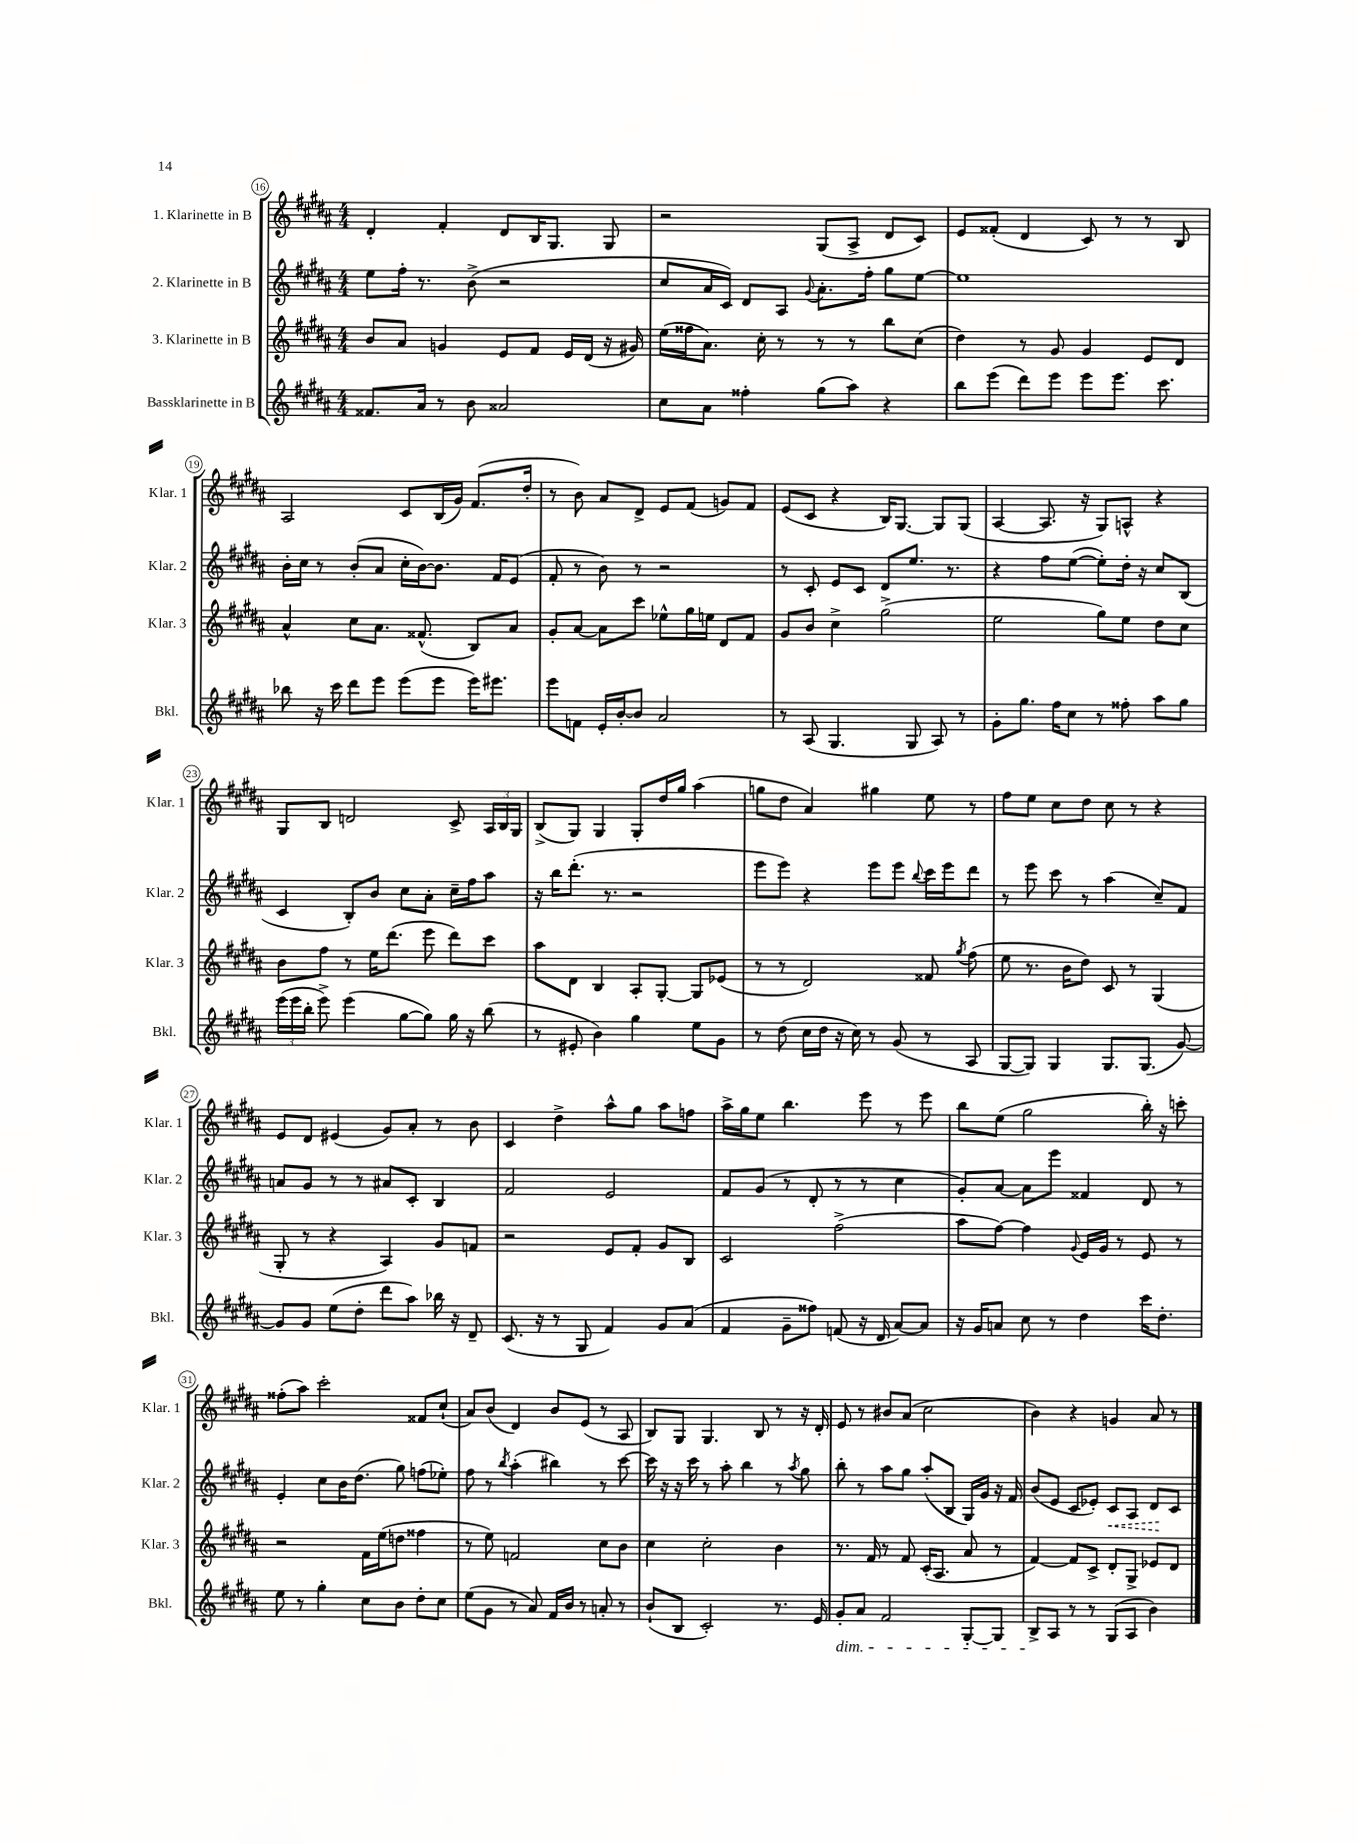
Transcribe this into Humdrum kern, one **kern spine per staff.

**kern	**kern	**kern	**kern
*staff4	*staff3	*staff2	*staff1
*clefG2	*clefG2	*clefG2	*clefG2
*k[f#c#g#d#a#]	*k[f#c#g#d#a#]	*k[f#c#g#d#a#]	*k[f#c#g#d#a#]
*M4/4	*M4/4	*M4/4	*M4/4
8.f##/L	8b/L	8ee\L	4d#'/
.	8a#/J	16ff#'\Jk	.
16a#/Jk	.	8.r	.
8r	4g/	.	4f#'/
8b\	.	(8b^\	.
2a##/	8e/L	2r	8d#/L
.	8f#/J	.	16B/K
.	.	.	8.G#/J
.	16e/LL	.	.
.	(16d#/JJ	.	.
.	16r	.	8G#/
.	16g#/)	.	.
=	=	=	=
8cc#\L	(16ee\LL	8cc#/L	2r
.	16ff##\J	.	.
8a#\J	8.a#\J)	16a#/L	.
.	.	16c#/JJ)	.
4ff##'\	.	8d#/L	.
.	16cc#'\	.	.
.	8r	8A#/J	.
.	.	8qqg#/	.
(8gg#\L	8r	8.a#'\L	(8G#/L
8aa#\J)	8r	.	8A#^/J
.	.	16ff#'\Jk	.
4r	8bb\L	8gg#\L	8d#/L
.	(8cc#\J	[8ee\J	8c#/J)
=	=	=	=
8bb\L	4dd#\)	1ee]	8e/L
(8eee\J	.	.	(8f##'/J
8ddd#\L)	8r	.	4d#/
8eee\J	8g#/	.	.
8eee\L	4g#/	.	8c#/)
8.eee\J	.	.	8r
.	8e/L	.	8r
8.ccc#\	.	.	.
.	8d#/J	.	8B/
=	=	=	=
8bb-\	4a#^^/	16b'\LL	2A#/
.	.	16cc#\JJ	.
16r	.	8r	.
16ccc#\	.	.	.
8ddd#\L	8cc#\L	(8b'/L	.
8eee\J	8.a#\J	8a#/J	.
(8eee\L	.	16cc#'\LL	8c#/L
.	(8.f##^^/	[16b\J)	.
8eee\J	.	8.b\]J	(16B/L
.	.	.	16g#/JJ)
16eee\LK)	8B/L)	.	(8.f#/L
8.eee#\J	.	16f#/LK	.
.	8a#/J	(8e/J	.
.	.	.	16dd#'/Jk
=	=	=	=
8eee\L	8g#'/L	8f#'/	8r
8f\J	[8a#/J	8r	8b\)
16e'/LL	8a#\]L	8b\)	8a#/L
[16b'/J	.	.	.
8b/]J	8ccc#\J	8r	8d#^/J
2a#/	8ee-^^\L	2r	8e/L
.	16gg#\L	.	(8f#/J
.	16ee\JJ	.	.
.	8d#/L	.	8g/L)
.	8f#/J	.	8f#/J
=	=	=	=
8r	8g#/L	8r	(8e/L
(8A#/	8b/J	8c#'/	8c#/J
4.G#/	4cc#^\	8e/L	4r
.	.	8c#/J	.
.	(2gg#^\	8d#/L	16B/LK)
.	.	.	[8.G#/J
8G#/	.	8.ee/J	.
8A#/)	.	.	8G#/]L
.	.	8.r	.
8r	.	.	(8G#/J
=	=	=	=
8g#'\L	2ee\	4r	[4A#/
8.gg#\J	.	.	.
.	.	8ff#\L	8.A#/]
16ff#\LK	.	.	.
8cc#\J	.	([8ee\J	.
.	.	.	16r
8r	8gg#\L)	8ee'\]L)	8G#/L)
8ff##'\	8ee\J	16dd#'\Jk	8A^^/J
.	.	16r	.
8aa#\L	8dd#\L	8cc#/L	4r
8gg#\J	8cc#\J	(8B/J	.
=	=	=	=
(24eee\LL	8b\L	4c#/	8G#/L
24eee\	.	.	.
24bb'\JJ	.	.	.
8eee^\)	8ff#\J	.	8B/J
(4eee\	8r	8B'/L)	2d/
.	16ee\LK	8b/J	.
.	(8.ddd#\J	.	.
[8gg#\L	.	8cc#\L	.
8gg#\]J)	8eee\	8a#'\J	.
16gg#\	8ddd#\L)	16cc#~\LL	8c#^/
16r	.	16ff#\J	.
(8bb\	8ccc#\J	8aa#\J	24A#/LL
.	.	.	24B/
.	.	.	24G#/JJ
=	=	=	=
8r	8aa#\L	16r	(8B^/L
.	.	16bb\LK	.
8e#'/	8d#\J	(8.ddd#'\J	8G#/J)
4b\)	4B/	.	4G#/
.	.	8.r	.
4gg#\	8A#'/L	2r	8G#'/L
.	[8G#'/J	.	16dd#/L
.	.	.	16gg#/JJ
8ee\L	8G#/]L	.	(4aa#\
8g#\J	(8e-/J	.	.
=	=	=	=
8r	8r	8eee\L	8gg\L
(8dd#\	8r	8eee\J)	8dd#\J
16cc#\LL	2d#/)	4r	4a#/)
16dd#\JJ	.	.	.
16r	.	.	.
16cc#\)	.	.	.
8r	.	8eee\L	4gg#\
(8g#/	.	8eee\J	.
.	.	8qqbb/	.
8r	8f##/	16ccc#\LL	8ee\
.	.	16eee\J	.
.	8qgg#/	.	.
8A#/	(8ff#\	8ddd#\J	8r
=	=	=	=
[8G#/L	8ee\	8r	8ff#\L
8G#/]J)	8.r	8eee\	8ee\J
4G#/	.	8ccc#\	8cc#\L
.	16b\LK	.	.
.	8dd#\J)	8r	8dd#\J
8.G#/L	8c#/	(4aa#\	8cc#\
.	8r	.	8r
(8.G#/J	.	.	.
.	(4G#/	8cc#~/L)	4r
[8g#/)	.	8f#/J	.
=	=	=	=
8g#/]L	8G#'/	8a/L	8e/L
8g#/J	8r	8g#/J	8d#/J
(8ee\L	4r	8r	(4e#/
8dd#'\J	.	8r	.
8ddd#\L	4A#/)	8a#/L	8g#/L)
8aa#\J)	.	8c#'/J	8a#'/J
16bb-\	8g#/L	4B/	8r
16r	.	.	.
8d#~/	8f/J	.	8b\
=	=	=	=
(8.c#/	2r	2f#/	4c#/
16r	.	.	.
8r	.	.	4dd#^\
8G#/	.	.	.
4f#/)	8e/L	2e/	8aa#^^\L
.	8f#'/J	.	8gg#\J
8g#/L	8g#/L	.	8aa#\L
(8a#/J	8B/J	.	8ff\J
=	=	=	=
4f#/	2c#/	8f#/L	16aa#^\LL
.	.	.	16gg#\J
.	.	(8g#/J	8ee\J
8g#~\L	.	8r	4.bb\
8ff##\J)	.	8d#'/	.
(8f/	(2ff#^\	8r	.
16r	.	8r	8eee\
16d#/	.	.	.
[8a#/L)	.	4cc#\	8r
8a#/]J	.	.	8eee\
=	=	=	=
16r	8aa#\L	8g#'/L)	8bb\L
16g#/LK	.	.	.
8a/J	[8ff#\J)	[8a#/J	(8ee\J
8cc#\	4ff#\]	8a#\]L	2gg#\
8r	.	8eee\J	.
.	8qqg#/	.	.
4dd#\	16e/LL	4f##/	.
.	16g#/JJ	.	.
.	8r	.	.
16ccc#\LK	8e/	8d#/	16bb'\)
8.dd#'\J	.	.	16r
.	8r	8r	8ccc'\
=	=	=	=
8ee\	2r	4e'/	(8ff##'\L
8r	.	.	8aa#\J)
4gg#'\	.	8cc#\L	2ccc#'\
.	.	16b\K	.
.	.	(8.dd#\J	.
8cc#\L	16f#\LL	.	.
.	(16ee\J	.	.
8b\J	8dd\J	8gg#\)	.
8dd#'\L	4ff##\	(8ff\L	8f##/L
8cc#\J	.	8ee-'\J)	(8cc#`/J
=	=	=	=
(8ee\L	8r	8ff#\	8a#/L)
8g#\J	8ee\)	8r	(8b/J
.	.	8qbb/	.
8r	2f/	(4aa#'\	4d#/)
8a#/)	.	.	.
16f#/LL	.	4bb#\)	8b/L
16b/JJ	.	.	.
8r	.	.	(8e/J
8a'/	8cc#\L	8r	8r
8r	8b\J	[8ccc#\	8A#/
=	=	=	=
(8b`/L	4cc#\	16ccc#\]	8B/L)
.	.	16r	.
8B/J	.	16r	8G#/J
.	.	16ccc#\	.
2c#'/)	2cc#'\	8r	4.G#/
.	.	8aa#'\	.
.	.	4bb\	.
.	.	.	8B/
8.r	4b\	8r	8r
.	.	8qaa#/	.
.	.	8gg#\	16r
16e/	.	.	16d#'/
=	=	=	=
8g#'/L	8.r	8bb'\	8e/
8a#/J	.	8r	8r
.	16f#/	.	.
2f#/	8r	8aa#\L	8b#/L
.	8f#/	8gg#\J	(8a#/J
.	(16c#'/LK	(8aa#'/L	2cc#\
.	8.A#/J	.	.
.	.	8B/J	.
[8G#'/L	8a#/	16G#/LL)	.
.	.	16g#/JJ	.
8G#/]J	8r	16r	.
.	.	16f#/	.
=	=	=	=
8B^/L	[4f#/)	(8b/L	4b\)
8A#/J	.	8e/J	.
8r	8f#/]L	8c#/L	4r
8r	8c#^/J	8e-'/J)	.
(8G#/L	8d#'/L	8c#/L	4g/
8A#/J	8G#^/J	8A#/J	.
4b\)	8e-/L	8d#/L	8a#/
.	8d#/J	8c#/J	8r
==	==	==	==
*-	*-	*-	*-
